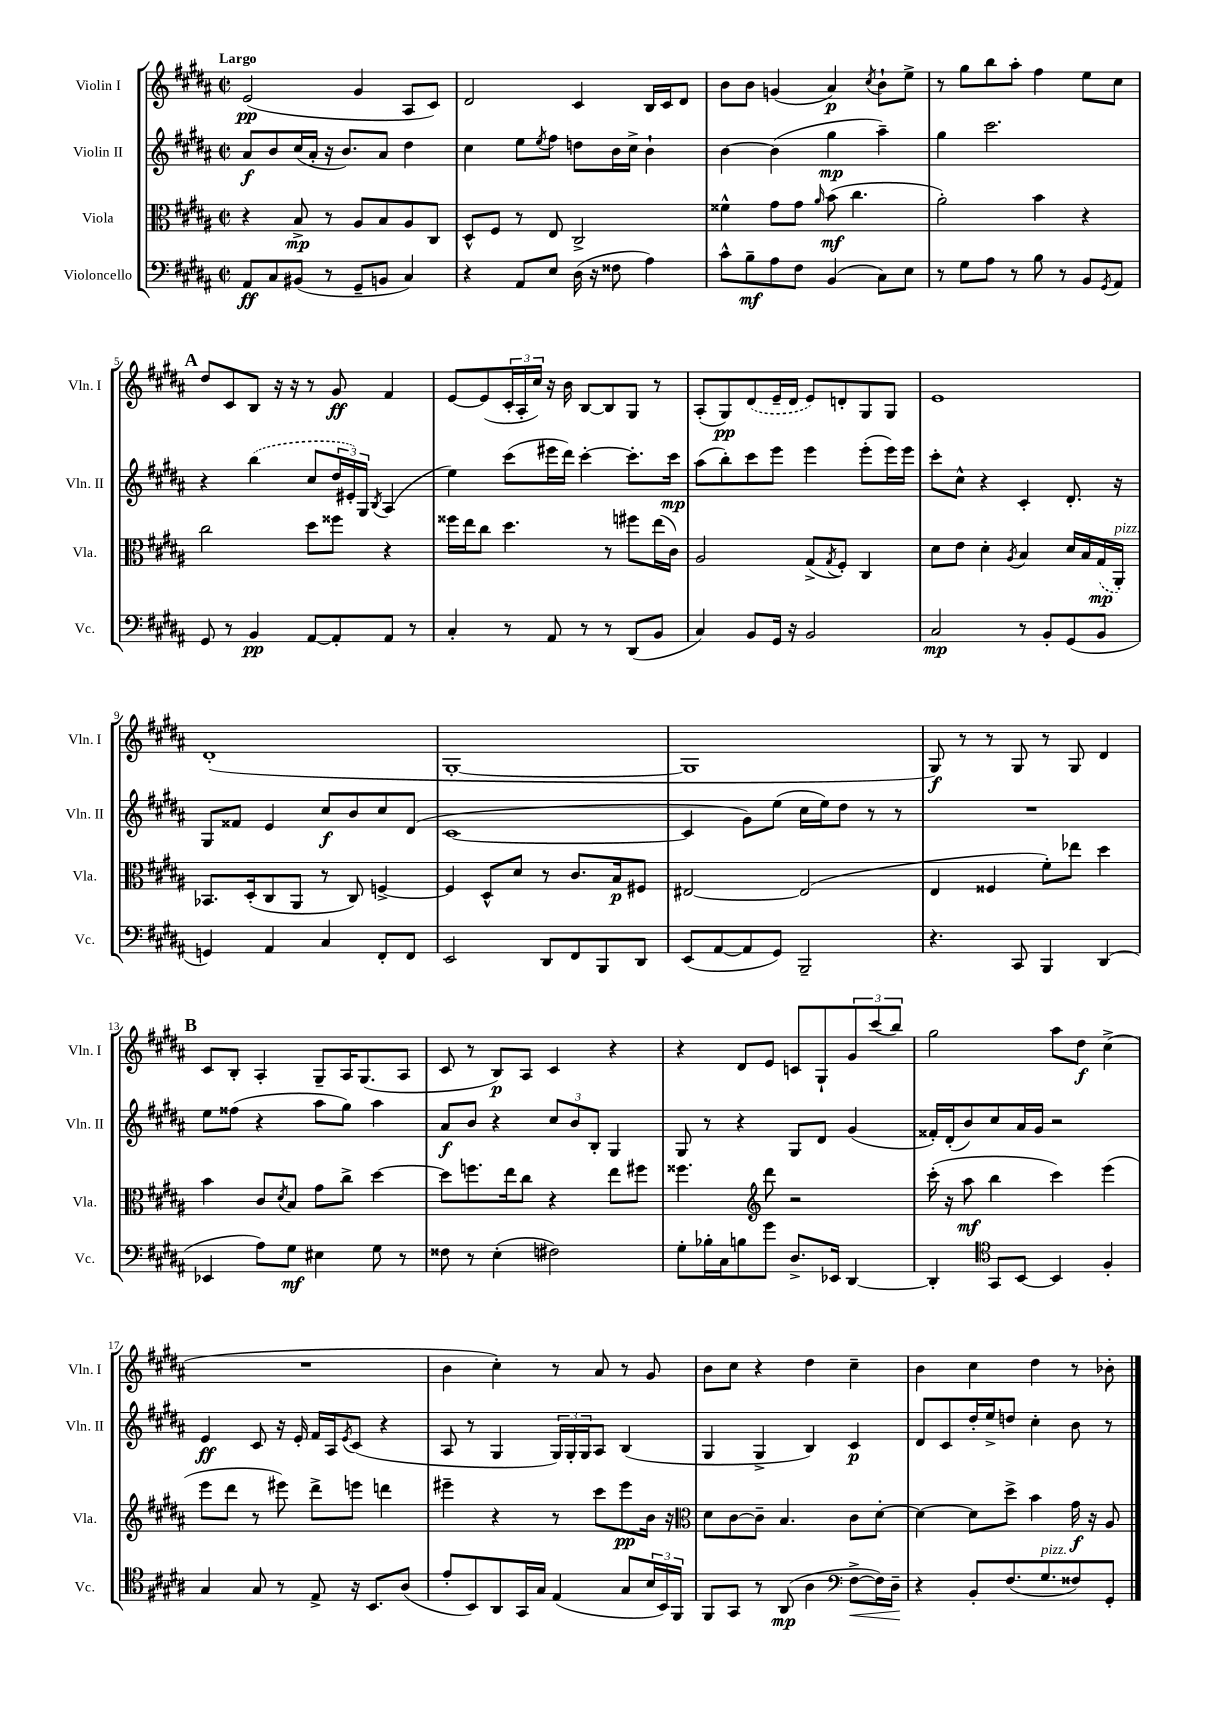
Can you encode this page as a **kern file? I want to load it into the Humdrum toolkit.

**kern	**kern	**kern	**kern
*staff4	*staff3	*staff2	*staff1
*clefF4	*clefC3	*clefG2	*clefG2
*k[f#c#g#d#a#]	*k[f#c#g#d#a#]	*k[f#c#g#d#a#]	*k[f#c#g#d#a#]
*M2/2	*M2/2	*M2/2	*M2/2
*met(c|)	*met(c|)	*met(c|)	*met(c|)
8AA#/L	4r	8a#/L	(2e/
8C#/	.	8b/	.
(8BB#/J	8B^/	(16cc#/L	.
.	.	16a#'/JJ	.
8r	8r	16r	.
.	.	8.b/L)	.
8GG#~/L	8A#/L	.	4g#/
8BB/J	8B/	8a#/J	.
4C#/)	8A#/	4dd#\	8A#/L
.	8C#/J	.	8c#/J)
=	=	=	=
4r	8D#^^/L	4cc#\	2d#/
.	8F#/J	.	.
8AA#/L	8r	8ee\L	.
.	.	8qee/	.
8E/J	8E/	8ff#\J	.
(16D#\	2C#^/	8dd\L	4c#/
16r	.	.	.
8F##\	.	16b\L	.
.	.	16cc#^\JJ	.
4A#\)	.	4b`\	16B/LL
.	.	.	16c#/J
.	.	.	8d#/J
=	=	=	=
8c#^^\L	4f##^^\	[4b\	8b\L
8B~\	.	.	8b\J
8A#\	8g#\L	(4b\]	(4g/
8F#\J	8g#\J	.	.
.	16qqa#/	.	.
(4BB/	(8b\	4gg#\	4a#/)
.	4.cc#\	.	.
.	.	.	8qcc#/
8C#\L)	.	4aa#~\)	8b`\L
8E\J	.	.	8ee^\J
=	=	=	=
8r	2a#'\)	4gg#\	8r
8G#\L	.	.	8gg#\L
8A#\J	.	2.ccc#\	8bb\
8r	.	.	8aa#'\J
8B\	4b\	.	4ff#\
8r	.	.	.
8BB/L	4r	.	8ee\L
8qGG#/	.	.	.
8AA#/J	.	.	8cc#\J
=	=	=	=
8GG#/	2cc#\	4r	8dd#/L
8r	.	.	8c#/
4BB/	.	(4bb\	8B/J
.	.	.	16r
.	.	.	16r
[8AA#/L	8dd#\L	8cc#/L	8r
8AA#'/]	8ff##\J	24dd#/L	8g#/
.	.	24e#'/)	.
.	.	24G#/JJ	.
.	.	8qB/	.
8AA#/J	4r	(4A#/	4f#/
8r	.	.	.
=	=	=	=
4C#'/	16ff##\LL	4ee\)	[8e/L
.	16ee\J	.	.
.	8cc#\J	.	(8e/]
8r	4.dd#\	(8ccc#\L	24c#'/L
.	.	.	24A#'/
.	.	.	24cc#/JJ)
8AA#/	.	16eee#\L	16r
.	.	16ddd#\JJ)	16b\
8r	.	[4ccc#'\	[8B/L
8r	8r	.	8B/]
(8DD#/L	8ff#\L	8.ccc#'\]L	8G#/J
8BB/J	(16ee\L	.	8r
.	16c#\JJ)	16ccc#\Jk	.
=	=	=	=
4C#/)	2A#/	(8aa#\L	(8A#'/L
.	.	8bb'\)	8G#/)
8BB/L	.	8ccc#\	(8d#/
16GG#/Jk	.	8eee\J	16e~/L
16r	.	.	16d#/JJ
2BB/	(8G#^/L	4eee\	8e/L)
.	8qG#/	.	.
.	8F#'/J)	.	8d'/
.	4C#/	(8eee'\L	8G#/
.	.	16eee\L)	8G#/J
.	.	16eee\JJ	.
=	=	=	=
2C#/	8d#\L	8ccc#'\L	1e
.	8e\J	8cc#^^\J	.
.	4d#'\	4r	.
.	8qA#/	.	.
8r	4B/	4c#'/	.
8BB'/L	.	.	.
(8GG#/	16d#/LL	8.d#'/	.
.	16B/	.	.
8BB/J	(16G#/	.	.
.	16AA#'/JJ)	16r	.
=	=	=	=
4GG/)	8.BB-/L	8G#/L	(1d#'
.	.	8f##/J	.
.	(16D#'/k	.	.
4AA#/	8C#/	4e/	.
.	8AA#/J	.	.
4C#/	8r	8cc#/L	.
.	8C#/)	8b/	.
8FF#'/L	[4F^/	8cc#/	.
8FF#/J	.	(8d#/J	.
=	=	=	=
2EE/	4F/]	[1c#	[1G#'
.	8D#^^/L	.	.
.	8d#/J	.	.
8DD#/L	8r	.	.
8FF#/	8.c#/L	.	.
8BBB/	.	.	.
.	16B/k	.	.
8DD#/J	8F#/J	.	.
=	=	=	=
(8EE/L	[2E#/	4c#/]	1G#]
[8AA#/	.	.	.
8AA#/]	.	8g#\L)	.
8GG#/J)	.	(8ee\J	.
2BBB~/	(2E#/]	16cc#\LL	.
.	.	16ee\J)	.
.	.	8dd#\J	.
.	.	8r	.
.	.	8r	.
=	=	=	=
4.r	4E/	1r	8G#/)
.	.	.	8r
.	4F##/	.	8r
8CC#/	.	.	8G#/
4BBB/	8f#'\L)	.	8r
.	8ee-\J	.	8G#/
(4DD#/	4dd#\	.	4d#/
=	=	=	=
4EE-/	4b\	8ee\L	8c#/L
.	.	(8ff##\J	8B'/J
8A#\L)	8c#/L	4r	4A#'/
.	8qd#/	.	.
8G#\J	8B/J	.	.
4E#\	8g#\L	8aa#\L	8G#~/L
.	8cc#^\J	8gg#\J)	16A#/K
.	.	.	(8.G#/
8G#\	[4dd#\	4aa#\	.
8r	.	.	8A#/J
=	=	=	=
8F##\	8dd#\]L	8a#/L	8c#/
8r	8.ff\	8b/J	8r
(4E'\	.	4r	8B/L)
.	16ee\k	.	.
.	8cc#\J	.	8A#/J
2F#\)	4r	12cc#/L	4c#/
.	.	12b/	.
.	.	12B'/J	.
.	8ee\L	4G#/	4r
.	8ff#\J	.	.
=	=	=	=
8G#'\L	4.ff##\	8G#/	4r
16B-'\L	.	8r	.
16C#\J	.	.	.
8B\	.	4r	8d#/L
*	*clefG2	*	*
8g#\J	8ddd#\	.	8e/J
8.D#^/L	2r	8G#/L	8c/L
.	.	8d#/J	8G#`/
16EE-/Jk	.	.	.
[4DD#/	.	(4g#/	12g#/
.	.	.	(12ccc#/
.	.	.	12bb/J)
=	=	=	=
4DD#'/]	(16ccc#'\	16f##'/LL)	2gg#\
.	16r	(16d#'/J	.
.	8aa#\	8b/)	.
*clefC4	*	*	*
8GG#/L	4bb\	8cc#/	.
[8BB/J	.	16a#/L	.
.	.	16g#/JJ	.
4BB/]	4ccc#\)	2r	8aa#\L
.	.	.	8dd#\J
4F#'/	(4eee\	.	(4cc#^\
=	=	=	=
4G#/	8eee\L	4e/	1r
.	8ddd#\J	.	.
8G#/	8r	8c#/	.
8r	8eee#\)	16r	.
.	.	16e'/	.
8E^/	8ddd#^\L	16f#/LL	.
.	.	16A#/J	.
.	.	8qe/	.
16r	8eee\J	(8c#/J	.
8.BB/L	.	.	.
.	4ddd\	4r	.
(8A#/J	.	.	.
=	=	=	=
8e'/L	4eee#~\	8A#/	4b\
8BB/)	.	8r	.
8AA#/	4r	4G#/	4cc#'\)
16GG#/L	.	.	.
16G#/JJ	.	.	.
(4E/	8r	24G#/LL)	8r
.	.	24G#'/	.
.	.	24G#/J	.
.	8ccc#\L	8A#/J	8a#/
8G#/L	8eee#\	(4B/	8r
24B/L	16b\Jk	.	8g#/
24BB/)	.	.	.
.	16r	.	.
24FF#/JJ	.	.	.
=	=	=	=
*	*clefC3	*	*
8FF#/L	8d#\L	4G#/	8b\L
8GG#/J	[8c#\	.	8cc#\J
8r	8c#~\]J	4G#^/	4r
(8AA#/	4.B/	.	.
4A#\	.	4B/)	4dd#\
*clefF4	*	*	*
[8F#^\L	8c#\L	4c#/	4cc#~\
16F#\]L)	[8d#'\J	.	.
16D#~\JJ	.	.	.
=	=	=	=
4r	4d#\_	8d#/L	4b\
.	.	8c#/	.
8BB'/L	8d#\]L	16dd#'/L	4cc#\
.	.	16ee^/J	.
(8.F#/	8dd#^\J	8dd/J	.
.	4b\	4cc#'\	4dd#\
8.G#/	.	.	.
8F##/)	16g#\	8b\	8r
.	16r	.	.
8GG#'/J	8A#/	8r	8b-'\
==	==	==	==
*-	*-	*-	*-
